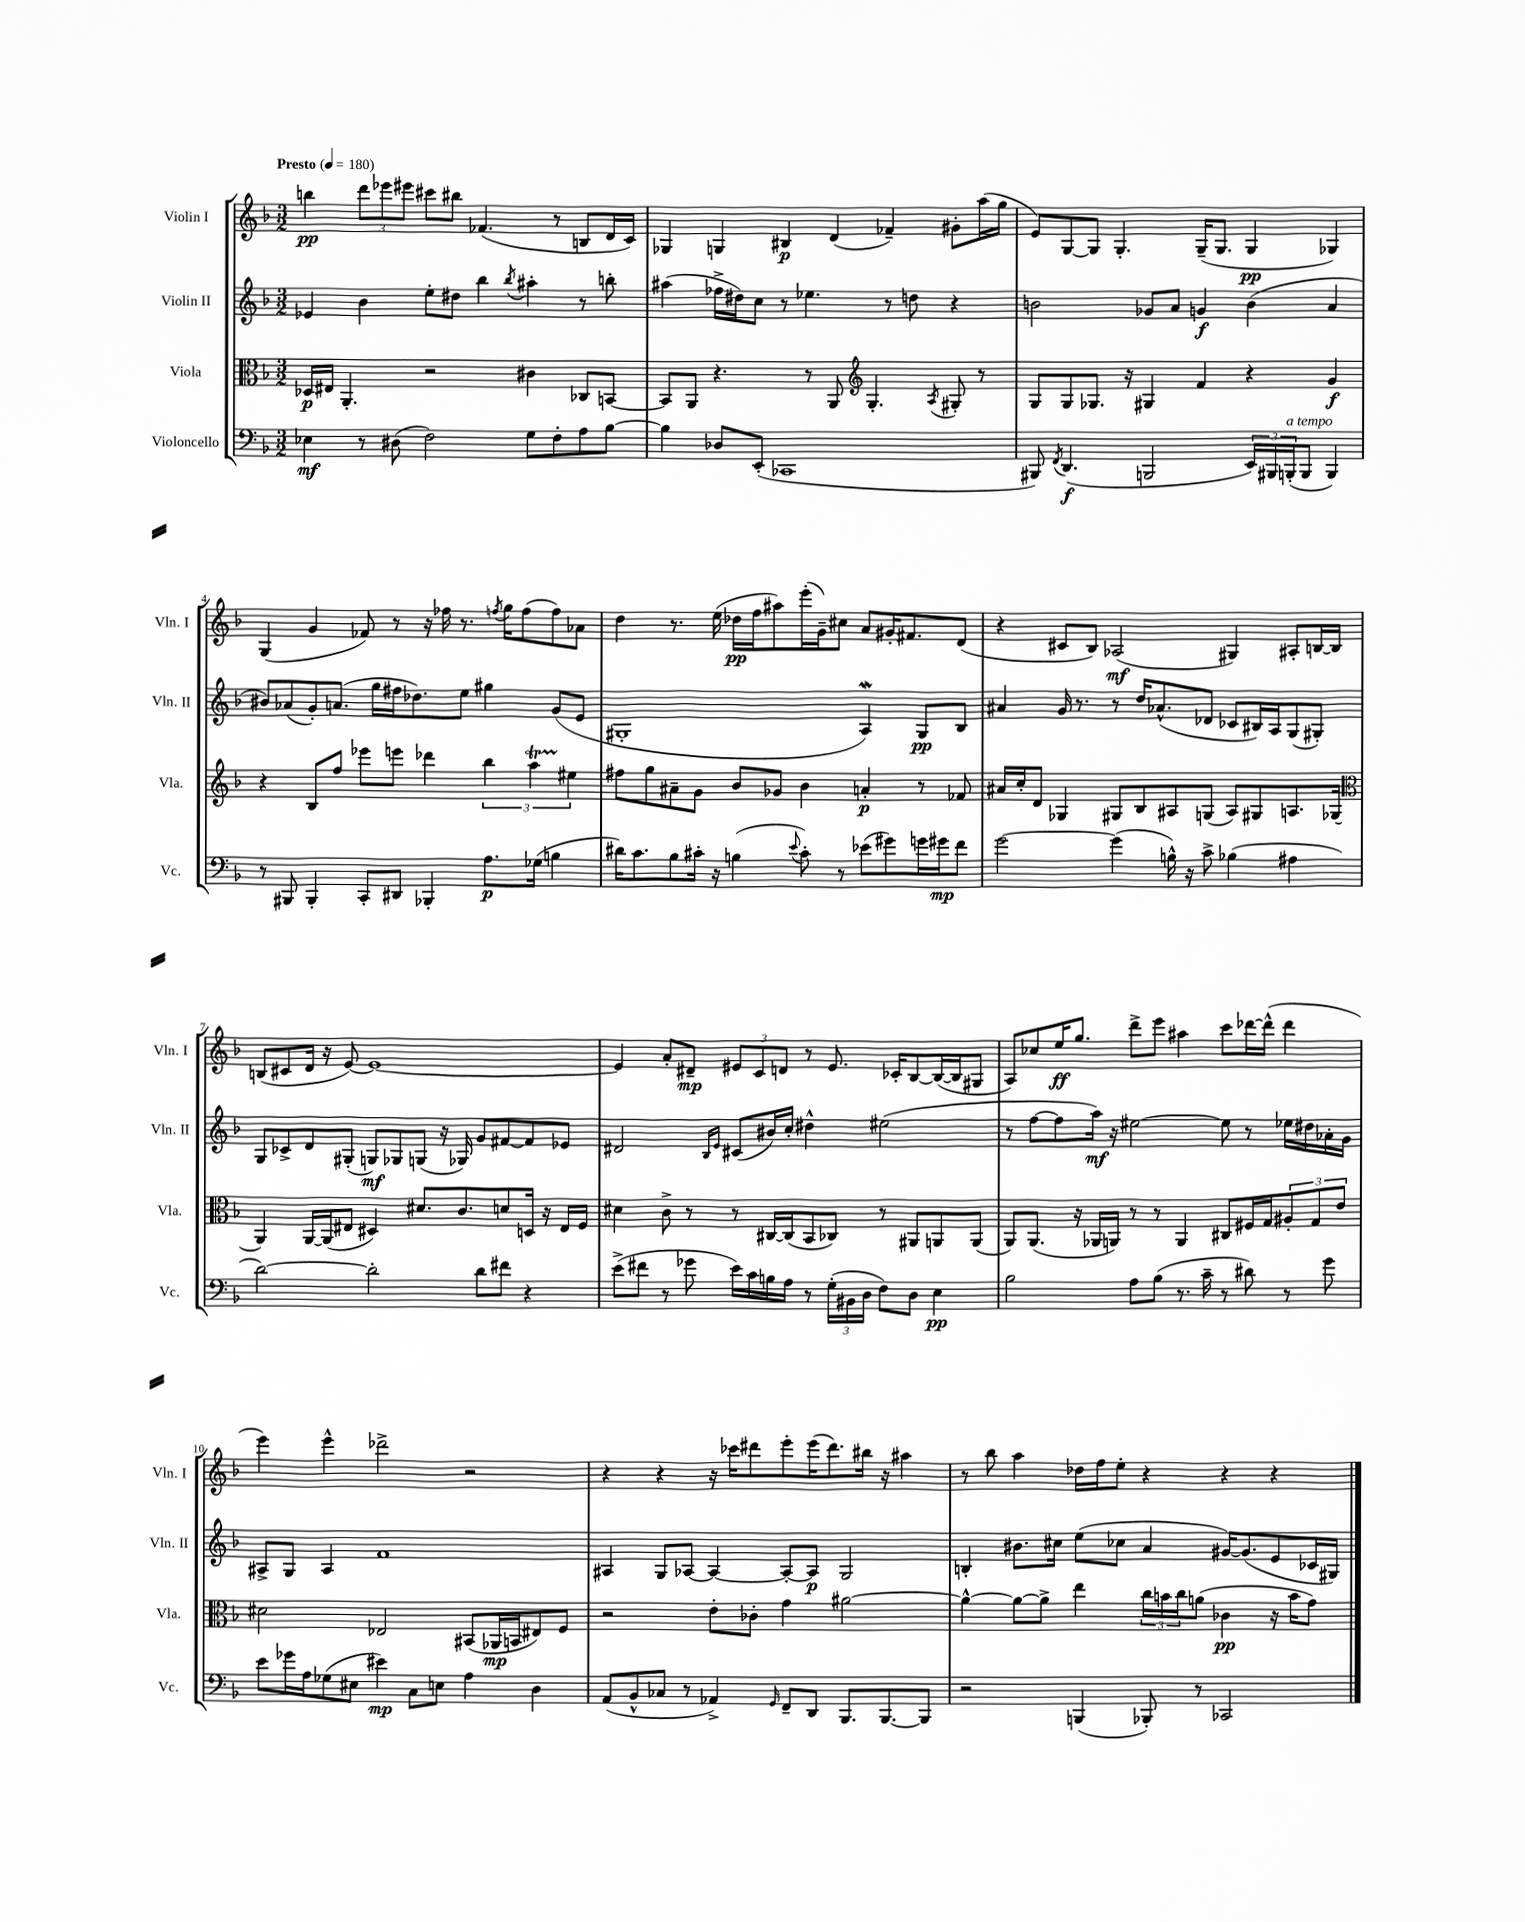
<<
\new StaffGroup <<
\new Staff = "s0" \with { instrumentName = "Violin I" shortInstrumentName = "Vln. I" } {
    \clef treble \key f \major \numericTimeSignature \time 3/2 \tempo "Presto" 4 = 180
    b''4\pp \tuplet 3/2 { d'''8 ees'''8 eis'''8 } cis'''8 bis''8 fes'4.( r8 b8 d'16 c'16) |
    ges4 g4 bis4\p d'4( fes'4--) gis'8-. a''16( g''16 |
    e'8) g8~ g8 g4.-. g16--( g8. g4\pp ges4) |
    g4( g'4 fes'8) r8 r16 fes''16 r8. \acciaccatura { f''8 } g''16 f''8( f''8) aes'8 |
    d''4 r8. e''16( des''16\pp f''16 ais''8) e'''16-.( g'16--) cis''8 a'8 gis'16-. fis'8. d'8( |
    r4 cis'8 bes8) aes2\mf( gis4) ais8-. b16~ b16 |
    b8( cis'8 d'16 r16 e'8~) e'1~ |
    e'4 a'8-. dis'8--\mp \tuplet 3/2 { eis'8 c'8 d'8 } r8 eis'8. ces'16-. bes8~ bes16~( bes16 gis8 |
    a8) ces''8 e''16\ff g''8. d'''8-> e'''8 ais''4 c'''8 des'''16~ des'''16-^( des'''4 |
    e'''4) e'''4-^ des'''2-> r2 |
    r4 r4 r16 ces'''16 dis'''8 e'''8-. e'''16( dis'''8.) bis''16 r16 ais''4 |
    r8 bes''8 a''4 des''16 f''16 e''8-. r4 r4 r4 \bar "|." |
}
\new Staff = "s1" \with { instrumentName = "Violin II" shortInstrumentName = "Vln. II" } {
    \clef treble \key f \major \numericTimeSignature \time 3/2
    ees'4 bes'4 e''8-. dis''8 bes''4 \acciaccatura { bes''8 } ais''4-. r8 b''8-. |
    ais''4( fes''16-> dis''16) c''8 r8 ees''4. r8 d''8 r4 |
    b'2 ges'8 a'8 g'4\f b'4( a'4 |
    bis'8) aes'8( g'8-.) a'8.( g''16 fis''16 des''8.) e''8 gis''4 g'8( e'8 |
    gis1-. a4\mordent) gis8\pp bes8 |
    ais'4 g'16 r8. r8 d''16 aes'8.-^( des'8 ces'8 bis16) a16 g8( gis8-.) |
    g8 ces'8-> d'8 gis8-.( g8\mf) ges8 g8( r16 ges16) g'8 fis'8~ fis'8 ees'8 |
    dis'2 \grace { bes16 e'16 } cis'8( bis'16) c''16-. dis''4-^ eis''2( |
    r8 f''8~ f''8 a''16\mf) r16 eis''2~ eis''8 r8 ees''16 dis''16 aes'16-. g'16 |
    ais8-> g8 ais4 f'1 |
    ais4 g8 aes8~ aes4~ aes8~-. aes8\p g2 |
    b4-. bis'8. cis''16 e''8( ces''8 a'4 gis'16~) gis'8.( e'8 ces'16 gis16) \bar "|." |
}
\new Staff = "s2" \with { instrumentName = "Viola" shortInstrumentName = "Vla." } {
    \clef alto \key f \major \numericTimeSignature \time 3/2
    des16\p eis16 a,4.-. r2 cis'4 ces8 b,8~ |
    b,8 a,8 r4. r8 a,8 \clef treble g4.-. \acciaccatura { a8 } gis8-. r8 |
    g8 g8 ges8. r16 gis4 f'4 r4 g'4\f |
    r4 bes8 f''8 ees'''8 e'''8 des'''4 \tuplet 3/2 { bes''4 a''4\startTrillSpan eis''4\stopTrillSpan } |
    fis''8 g''8 ais'8-- g'8 bes'8 ges'8 bes'4 a'4-.\p r8 fes'8 |
    ais'16 c''16-. d'8 ges4 gis8 bes8 ais8 g8( ais8) gis8 a8. ges16( |
    \clef alto a,4) a,16~ a,16( eis8 dis4) dis'8. c'8. d'8 d16 r16 eis16 f16 |
    dis'4 c'8-> r8 r8 cis16~ cis16( bes,8 ces8) r8 ais,8 a,8 a,8( |
    a,8) a,8.( r16 aes,16 a,16) r8 r8 a,4 cis8 fis16 g16 \tuplet 3/2 { ais8-. g8 e'8 } |
    dis'2 ees2 bis,8( aes,16\mp b,16 eis8) f8 |
    r2 e'8-. ces'8-. g'4 ais'2~ |
    ais'4~-^ ais'8~ ais'8-> e''4 \tuplet 3/2 { c''16 b'16 c''16 } a'8( ces'4\pp r16 b'16 g'8) \bar "|." |
}
\new Staff = "s3" \with { instrumentName = "Violoncello" shortInstrumentName = "Vc." } {
    \clef bass \key f \major \numericTimeSignature \time 3/2
    ees4\mf r8 dis8( f2) g8 f8-. a8 bes8~ |
    bes4 des8 e,8-.( ces,1 |
    bis,,8) \acciaccatura { f,8 } d,4.\f( b,,2 \tuplet 3/2 { e,16) bis,,16 b,,16-.^\markup { \italic "a tempo" }( } b,,8 b,,4) |
    r8 bis,,8 bis,,4-. c,8-. dis,8 bes,,4-. a8.\p ges16( b4 |
    dis'16) c'8. bes8 cis'16-. r16 b4( \appoggiatura { e'8 } cis'8-.) r8 ees'8( gis'8) g'16 gis'16\mp f'8 |
    g'2~ g'4( b16-^) r16 c'8-> bes4( ais4 |
    d'2~) d'2-. d'8 fis'8 r4 |
    e'8->( fis'8 r8 ges'8 e'16) c'16 b16 a16 r8 \tuplet 3/2 { g16-.( bis,16 d16 } f8) d8 e4\pp |
    bes2 a8 bes8( r8. c'16-- r8 dis'8) r8 g'8 |
    e'8 ges'16 a16 ges8( eis8 eis'4\mp) c8 e8 a4 d4 |
    a,8( bes,8-^ ces8 r8 aes,4->) \grace { g,16 } f,8-- d,8 bes,,8. bes,,8.~ bes,,8 |
    r2 b,,4( bes,,8-.) r8 ces,2 \bar "|." |
}
>>
>>
